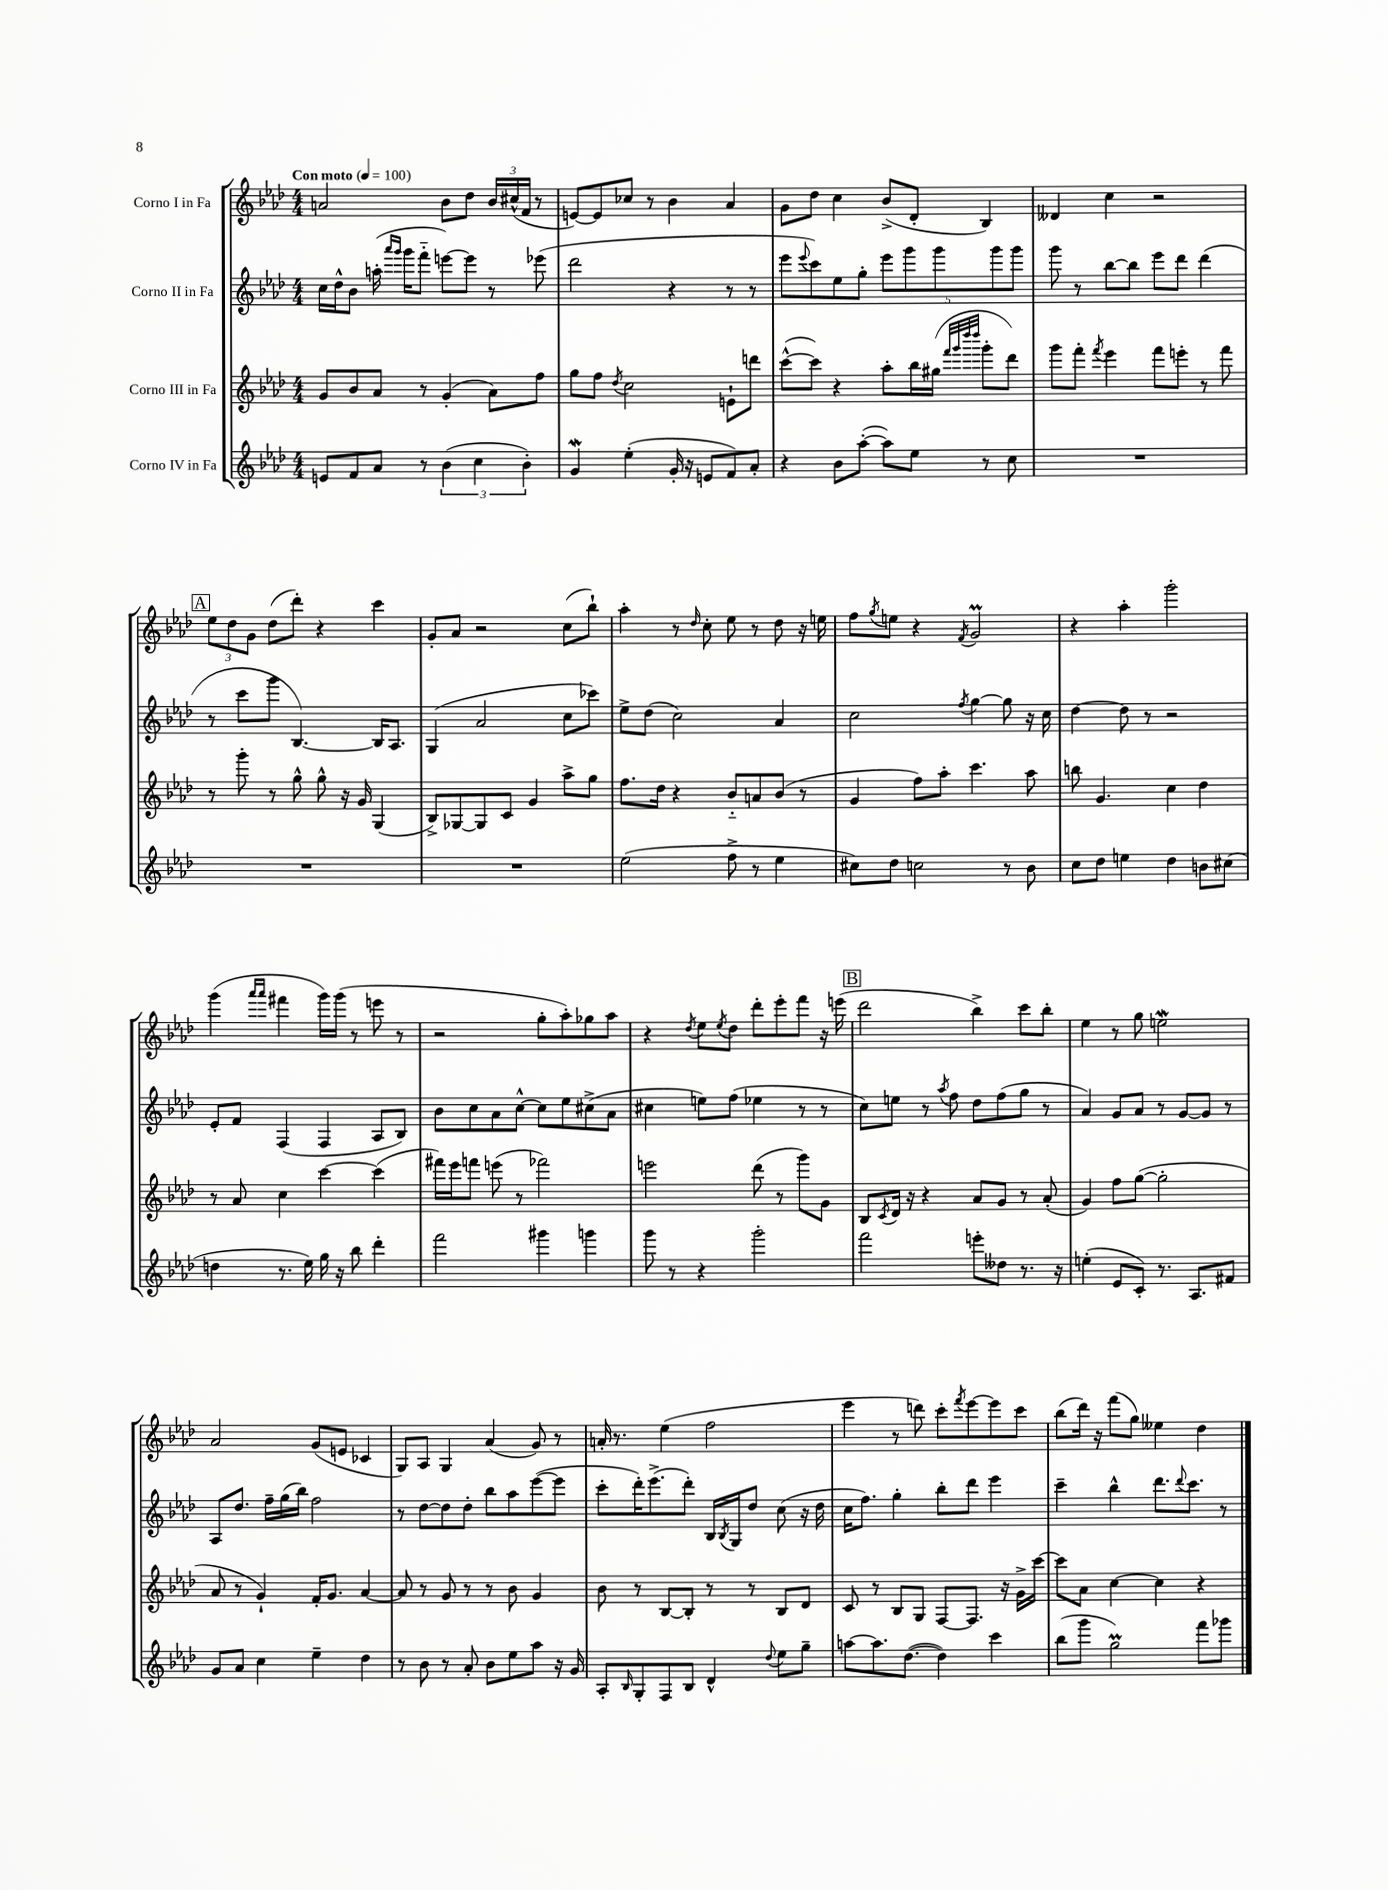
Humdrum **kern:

**kern	**kern	**kern	**kern
*part4	*part3	*part2	*part1
*staff4	*staff3	*staff2	*staff1
*I"Corno IV in Fa	*I"Corno III in Fa	*I"Corno II in Fa	*I"Corno I in Fa
*clefG2	*clefG2	*clefG2	*clefG2
*k[b-e-a-d-]	*k[b-e-a-d-]	*k[b-e-a-d-]	*k[b-e-a-d-]
*M4/4	*M4/4	*M4/4	*M4/4
*MM100	*MM100	*MM100	*MM100
=1	=1	=1	=1
!	!	!	!LO:TX:a:B:t=Con moto
8en/L	8g/L	16cc\LL	2an/
.	.	16dd-^^\J	.
8f/	8b-/	8b-\J	.
8a-/J	8a-/J	(16aan'\	.
.	.	16qqaaa-/LL	.
.	.	16qqggg/JJ	.
.	.	16ggg\KL	.
8r	8r	8fff\J	.
(6b-\	(4g'/	[8eeen\L)	8b-\L
.	.	8eee\J]	8dd-\J
6cc\	.	.	.
.	8a-\L)	8r	24b-/LL
.	.	.	(24cc#X^^/
6b-'\)	.	.	24f/JJ
.	8ff\J	(8eee-X\	8r
=2	=2	=2	=2
4gW/	8gg\L	2ddd-\	[8en/L)
.	8ff\J	.	8e/]
.	8qdd-/	.	.
(4ee-'\	2cc\	.	8cc-X/J
.	.	.	8r
16g'/	.	4r	4b-\
16r	.	.	.
8en/L	.	.	.
8f/)	8en`\L	8r	4a-/
8a-'/J	8dddn\J	8r	.
=3	=3	=3	=3
4r	([8ccc^^\L	8eee-\L	8g\L
.	.	8qqeee-/	.
.	8ccc\J])	8ccc\)	8dd-\J
8b-\L	4r	8ee-\	4cc\
([8aa-'\J	.	8gg'\J	.
8aa-\L])	8aa-'\L	10eee-\L	(8b-^/L
.	.	10ggg\	.
8ee-\J	16bb-\L	.	8d-'/J
.	(16gg#X\JJ	.	.
.	.	10ggg\	.
.	32qqfff/LLL	.	.
.	32qqggg/	.	.
.	32qqdddd-/	.	.
.	32qqdddd-/JJJ	.	.
8r	8ggg'\L	.	4B-/)
.	.	10ggg\	.
8cc\	8ddd-\J)	.	.
.	.	10ggg\J	.
=4	=4	=4	=4
1r	8ggg\L	8ggg\	4d--X/
.	8fff'\J	8r	.
.	8qfff/	.	.
.	4eee-\	[8bb-\L	4cc\
.	.	8bb-\J]	.
.	8fff\L	8eee-\L	2r
.	8eeen'\J	8ddd-\J	.
.	8r	(4ddd-\	.
.	8fff\	.	.
!!LO:LB:g=z
!!LO:REH:place=s1:t=A
=5	=5	=5	=5
1r	8r	8r	12ee-\L
.	.	.	12dd-\
.	8ggg'\	8ccc\L	.
.	.	.	12g\J
.	8r	8ggg\J	(8dd-\L
.	8gg^^\	[4.B-/)	8ddd-'\J)
.	8gg^^\	.	4r
.	16r	.	.
.	16g/	.	.
.	(4G/	16B-/KL]	4ccc\
.	.	8.A-/J	.
=6	=6	=6	=6
1r	8B-^/L)	(4G/	8g'/L
.	[8G-X/	.	8a-/J
.	8G-/]	2a-/	2r
.	8c/J	.	.
.	4g/	.	.
.	8aa-^\L	8cc\L	(8cc\L
.	8gg\J	8ccc-X\J)	8bb-`\J)
=7	=7	=7	=7
(2ee-\	8.ff\L	8ee-^\L	4aa-'\
.	.	(8dd-\J	.
.	16dd-\Jk	.	.
.	4r	2cc\)	8r
.	.	.	16qqdd-/
.	.	.	8cc'\
8ff^\	8b-/L	.	8ee-\
8r	8an/	.	8r
4ee-\	(8b-/J	4a-/	8dd-\
.	8r	.	16r
.	.	.	16een\
=8	=8	=8	=8
8cc#X\L)	4g/	2cc\	8ff\L
.	.	.	8qgg/
8dd-\J	.	.	8een\J
2ccn\	8ff\L)	.	4r
.	8aa-'\J	.	.
.	.	8qff/	8qf/
.	4.ccc\	[4gg\	2gm/
8r	.	8gg\]	.
8b-\	8aa-\	16r	.
.	.	16cc\	.
=9	=9	=9	=9
8cc\L	8bbn\	[4dd-\	4r
8dd-\J	4.g/	.	.
4een\	.	8dd-\]	4aa-'\
.	.	8r	.
4dd-\	4cc\	2r	2ggg'\
8bn\L	4dd-\	.	.
(8cc#X\J	.	.	.
!!LO:LB:g=z
=10	=10	=10	=10
4ddn\	8r	8e-'/L	(4ggg\
.	8a-/	8f/J	.
.	.	.	16qqaaa-/LL
.	.	.	16qqaaa-/JJ
8.r	4cc\	(4F/	4fff#X\
16ee-\)	.	.	.
16gg\	[4ccc\	4F/	16ggg\LL)
16r	.	.	(16ggg\JJ
8bb-\	.	.	8r
4ddd-'\	(4ccc\]	8A-/L	8eeen\
.	.	8B-/J)	8r
=11	=11	=11	=11
2fff\	16fff#X\LL)	8b-\L	2r
.	16eee-\J	.	.
.	8fffn\J	8cc\	.
.	(8eeen\	8a-\	.
.	8r	[8cc^^\J	.
4ggg#X\	2fff-X\)	8cc\L]	8gg'\L
.	.	8ee-\	8aa-'\)
4gggn\	.	(8cc#X^\	8gg-X\
.	.	8a-\J	8aa-\J
=12	=12	=12	=12
8ggg\	2eeen\	4cc#X\	4r
8r	.	.	.
.	.	.	8qdd-/
4r	.	8een\L)	8ee-\L
.	.	.	8qee-/
.	.	(8ff\J	8dd-\J
2ggg'\	(8ddd-\	4ee-X\	8ddd-'\L
.	8r	.	8eee-'\
.	8ggg\L)	8r	8fff\J
.	8g\J	8r	16r
.	.	.	(16eeen\
!!LO:REH:place=s1:t=B
=13	=13	=13	=13
2fff\	8B-/L	8cc\L)	2ddd-\
.	8qc/	.	.
.	16d-/Jk	8een\J	.
.	16r	.	.
.	4r	8r	.
.	.	8qaa-/	.
.	.	8ff\	.
8eeen'\L	8a-/L	8dd-\L	4bb-^\)
8dd--X\J	8g/J	(8ff\	.
8.r	8r	8gg\J	8ccc\L
.	(8a-'/	8r	8bb-'\J
16r	.	.	.
=14	=14	=14	=14
(4een'\	4g/)	4a-/)	4ee-\
8e-/L	8ff\L	8g/L	8r
8c'/J)	([8gg\J	8a-/J	8gg\
8.r	2gg'\]	8r	2eenW\
.	.	[8g/L	.
8.A-/L	.	.	.
.	.	8g/J]	.
8f#X/J	.	8r	.
!!LO:LB:g=z
=15	=15	=15	=15
8g/L	8a-/	8A-/L	2a-/
8a-/J	8r	8.dd-/J	.
4cc\	4g`/)	.	.
.	.	16ff~\LL	.
.	.	(16gg\	.
.	.	16bb-\JJ)	.
4ee-~\	16f'/KL	2ff\	(8g/L
.	8.g/J	.	.
.	.	.	8en/J
4dd-\	[4a-/	.	4c-X/
=16	=16	=16	=16
8r	8a-/]	8r	8G/L)
8b-\	8r	[8dd-\L	8A-/J
8r	8g/	8dd-\]	4G/
8a-'/	8r	8dd-'\J	.
8b-\L	8r	8bb-\L	(4a-/
8ee-\	8b-\	8aa-\	.
8aa-\J	4g/	([8eee-\	8g/)
16r	.	8eee-\J]	8r
16g/	.	.	.
=17	=17	=17	=17
8A-'/L	8b-\	8ccc'\L	16an'/
.	.	.	8.r
16qqB-/	.	.	.
8G'/	8r	16ddd-'\K)	.
.	.	(8.eee-^\	.
8F/	[8B-/L	.	(4ee-\
8B-/J	8B-'/J]	8ddd-'\J)	.
4d-^^/	8r	16B-/LL	2ff\
.	.	8qB-/	.
.	.	16G/J	.
.	8r	8dd-/J	.
8qqdd-/	.	.	.
8ee-\L	8B-/L	(8cc\	.
8gg~\J	8d-/J	16r	.
.	.	16dd-\	.
=18	=18	=18	=18
[8aan\L	8c/	16cc\KL	4eee-\
.	.	8.ff\J)	.
8.aa\]	8r	.	.
.	8B-/L	4gg'\	8r
([8.dd-\J	.	.	.
.	8G/J	.	8dddn\)
4dd-\])	[8F/L	8bb-'\L	8ccc'\L
.	.	.	8qfff/
.	8.F/J]	8ddd-\J	[8eee-\
4ccc\	.	4eee-\	8eee-\]
.	16r	.	.
.	16g^\LL	.	8ccc\J
.	[16ccc\JJ	.	.
=19	=19	=19	=19
(8bb-\L	8ccc\L]	4ccc~\	(8bb-\L
8ggg\J	8a-\J	.	16ddd-\Jk)
.	.	.	16r
2ggm\)	[4cc\	4bb-^^\	(8fff\L
.	.	.	8gg\J)
.	4cc\]	8.ddd-\L	4ee--X\
.	.	8qqddd-/	.
.	.	8.ccc\J	.
8fff\L	4r	.	4dd-\
8ggg-X\J	.	8r	.
==	==	==	==
*-	*-	*-	*-
